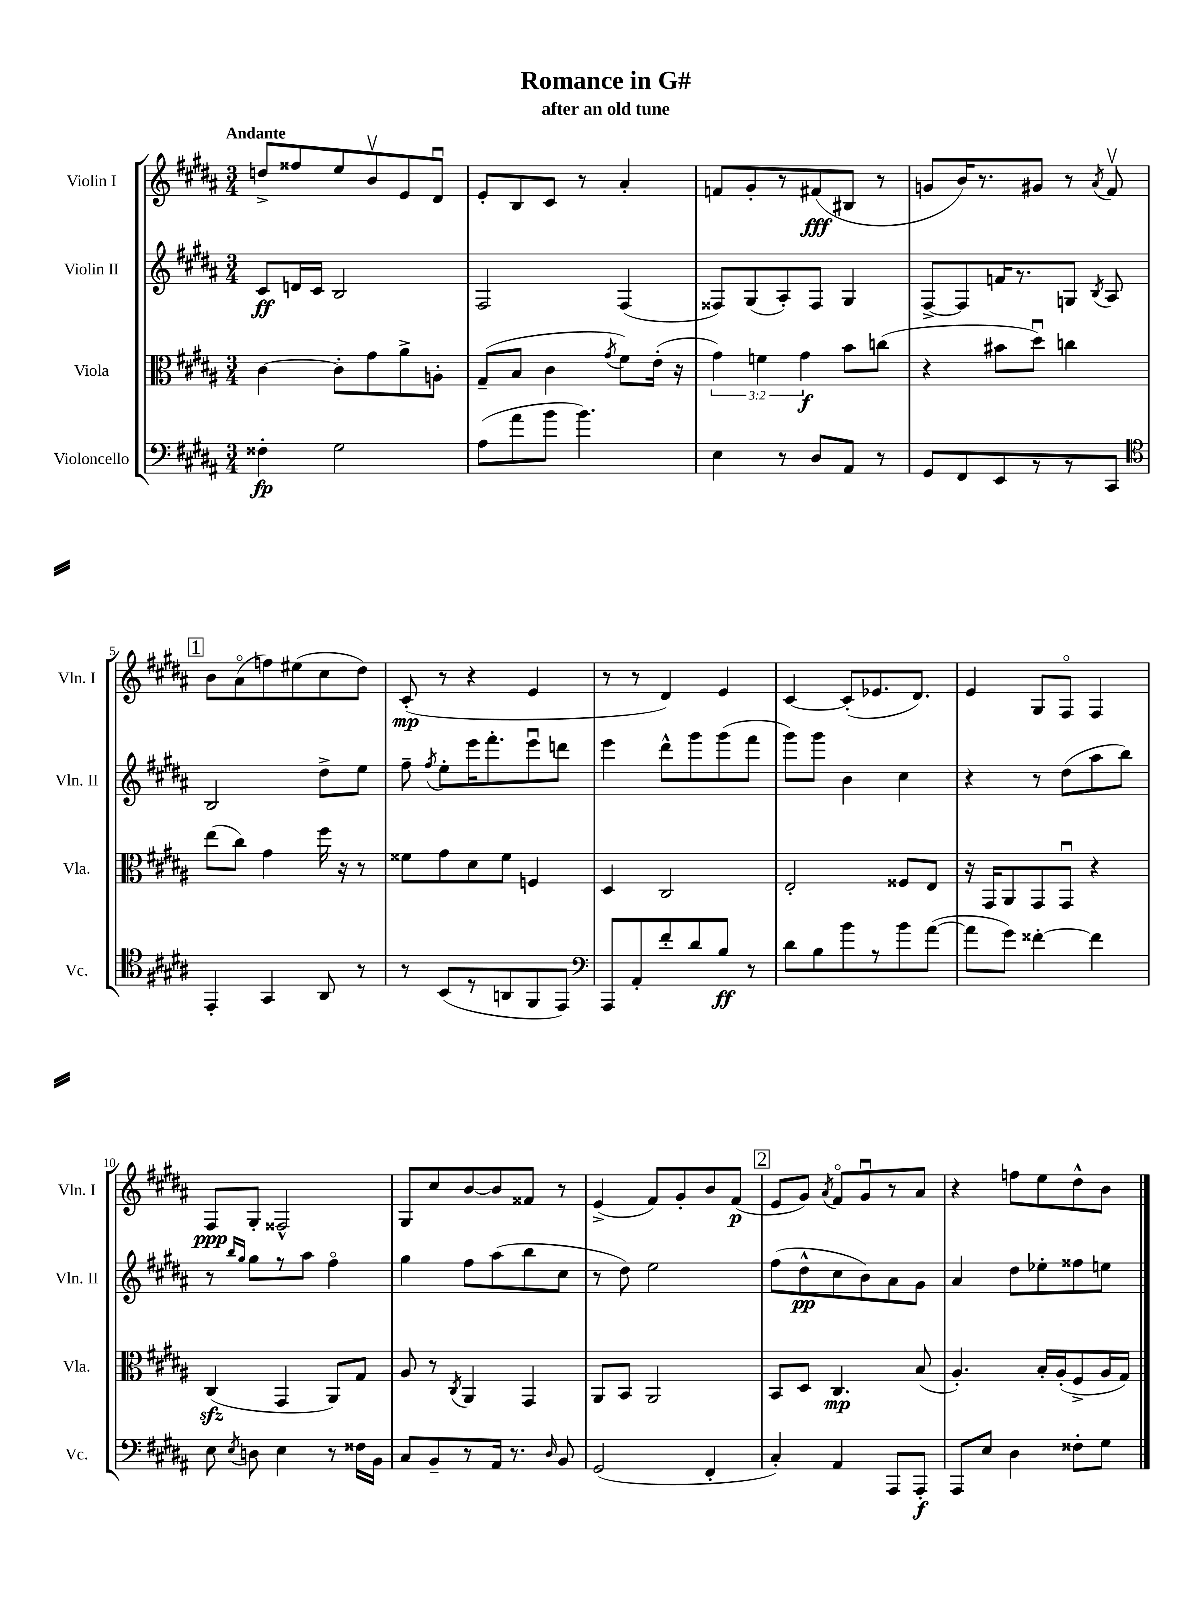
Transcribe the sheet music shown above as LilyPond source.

\header { title = "Romance in G#" subtitle = "after an old tune" }
<<
\new StaffGroup <<
\new Staff = "s0" \with { instrumentName = "Violin I" shortInstrumentName = "Vln. I" } {
    \clef treble \key b \major \numericTimeSignature \time 3/4 \tempo "Andante"
    \autoBeamOff d''8[-> fisis''8 e''8 b'8\upbow e'8 dis'8]\downbow |
    e'8[-. b8 cis'8] r8 ais'4-. |
    f'8[ gis'8-. r8 fis'8\fff( bis8] r8 |
    g'8[ b'16) r8. gis'8] r8 \acciaccatura { ais'8 } fis'8\upbow |
    \mark \markup { \box "1" } b'8[ ais'8\flageolet( f''8) eis''8( cis''8 dis''8]) |
    cis'8-.\mp( r8 r4 e'4 |
    r8 r8 dis'4) e'4 |
    cis'4~ cis'8[-.( ees'8. dis'8.]) |
    e'4 gis8[ fis8]\flageolet fis4 |
    fis8[\ppp gis8]-. fisis2-^ |
    gis8[ cis''8 b'8~ b'8 fisis'8] r8 |
    e'4->( fis'8[) gis'8-. b'8 fis'8]\p( |
    \mark \markup { \box "2" } e'8[ gis'8]) \acciaccatura { ais'8 } fis'8[\flageolet gis'8\downbow r8 ais'8] |
    r4 f''8[ e''8 dis''8-^ b'8] \bar "|." |
}
\new Staff = "s1" \with { instrumentName = "Violin II" shortInstrumentName = "Vln. II" } {
    \clef treble \key b \major \numericTimeSignature \time 3/4
    \autoBeamOff cis'8[\ff d'16 cis'16] b2 |
    fis2 fis4( |
    fisis8[) gis8( ais8-.) fisis8] gis4 |
    fis8[~-> fis8 f'16 r8. g8] \acciaccatura { b8 } ais8 |
    \mark \markup { \box "1" } b2 dis''8[-> e''8] |
    fis''8-- \acciaccatura { fis''8 } e''8[-. e'''16 fis'''8.-. e'''8\downbow d'''8] |
    e'''4 dis'''8[-^ gis'''8 gis'''8( fis'''8] |
    gis'''8[) gis'''8] b'4 cis''4 |
    r4 r8 dis''8[( ais''8 b''8]) |
    r8 \grace { b''16[ gis''16] } gis''8[ r8 ais''8] fis''4\flageolet |
    gis''4 fis''8[ ais''8( b''8 cis''8] |
    r8 dis''8) e''2 |
    \mark \markup { \box "2" } fis''8[( dis''8-^\pp cis''8 b'8) ais'8 gis'8] |
    ais'4 dis''8[ ees''8-. fisis''8 e''8] \bar "|." |
}
\new Staff = "s2" \with { instrumentName = "Viola" shortInstrumentName = "Vla." } {
    \clef alto \key b \major \numericTimeSignature \time 3/4 \override Staff.TupletNumber.text = #tuplet-number::calc-fraction-text
    \autoBeamOff cis'4~ cis'8[-. gis'8 ais'8-> a8]-. |
    gis8[--( b8] cis'4 \acciaccatura { gis'8 } fis'8[) e'16]-.( r16 |
    \tuplet 3/2 { gis'4) f'4 gis'4\f } b'8[ c''8]( |
    r4 bis'8[ dis''8]\downbow) c''4 |
    \mark \markup { \box "1" } e''8[( cis''8]) gis'4 fis''16 r16 r8 |
    fisis'8[ gis'8 dis'8 fisis'8] f4 |
    dis4 cis2 |
    e2-. fisis8[ e8] |
    r16 gis,16[ ais,8 gis,8 gis,8]\downbow r4 |
    cis4\sfz( gis,4 ais,8[) gis8] |
    ais8 r8 \acciaccatura { cis8 } ais,4 gis,4 |
    ais,8[ b,8] ais,2 |
    \mark \markup { \box "2" } b,8[ dis8] cis4.\mp b8( |
    ais4.-.) b16[-. ais16-.( fis8-> ais16 gis16]) \bar "|." |
}
\new Staff = "s3" \with { instrumentName = "Violoncello" shortInstrumentName = "Vc." } {
    \clef bass \key b \major \numericTimeSignature \time 3/4
    \autoBeamOff fisis4-.\fp gis2 |
    ais8[( ais'8 b'8] b'4.) |
    e4 r8 dis8[ ais,8] r8 |
    gis,8[ fis,8 e,8 r8 r8 cis,8] |
    \mark \markup { \box "1" } \clef tenor e,4-. gis,4 ais,8 r8 |
    r8 b,8[( r8 a,8 fis,8 e,8]) |
    \clef bass ais,,8[ ais,8-. fis'8-. dis'8 b8]\ff r8 |
    dis'8[ b8 b'8 r8 b'8 ais'8]~( |
    ais'8[ gis'8]) fisis'4~-. fisis'4 |
    e8 \acciaccatura { e8 } d8 e4 r8 fisis16[ b,16] |
    cis8[ b,8-- r8 ais,16] r8. \grace { dis16 } b,8 |
    gis,2( fis,4-. |
    \mark \markup { \box "2" } cis4-.) ais,4 ais,,8[ ais,,8]-.\f |
    ais,,8[ e8] dis4 fisis8[-. gis8] \bar "|." |
}
>>
>>
